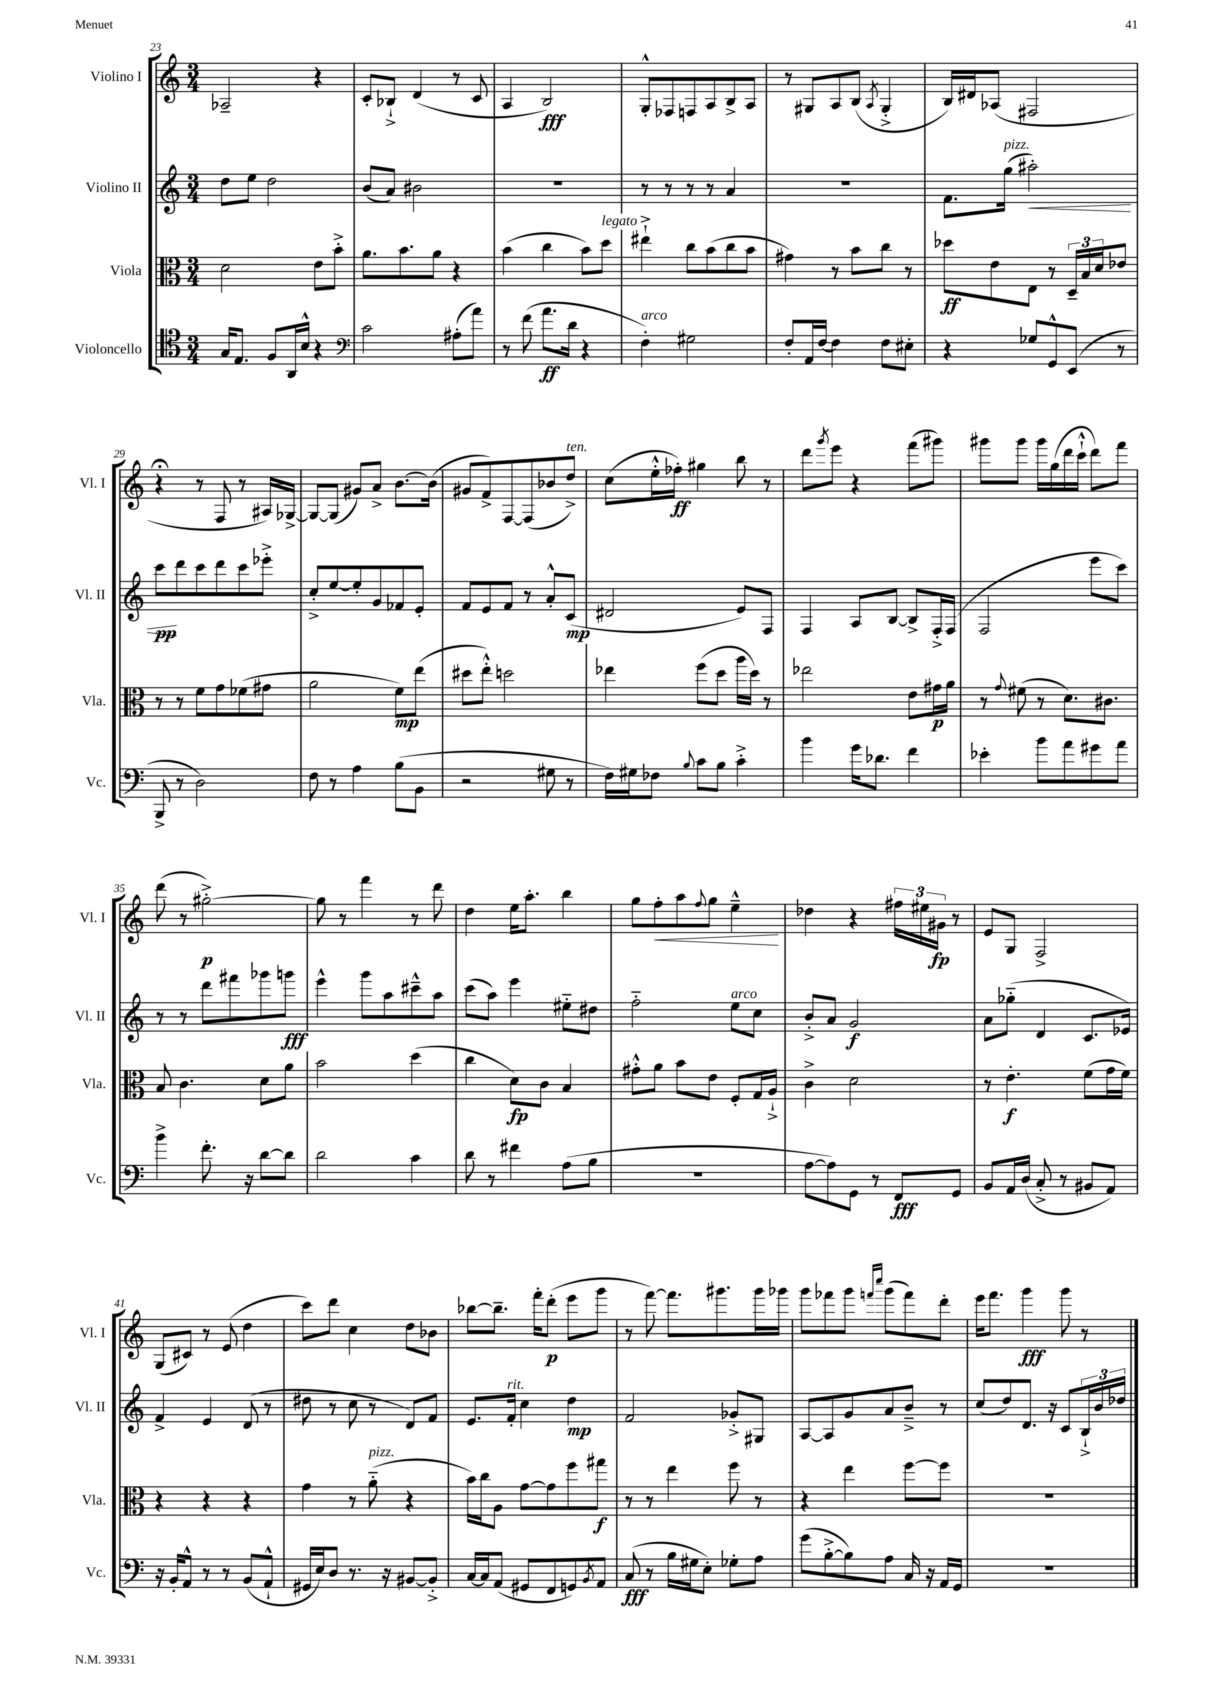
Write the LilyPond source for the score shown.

<<
\new StaffGroup <<
\new Staff = "s0" \with { instrumentName = "Violino I" shortInstrumentName = "Vl. I" } {
    \clef treble \key c \major \numericTimeSignature \time 3/4
    aes2-- r4 |
    c'8-. bes8-!-> d'4( r8 c'8 |
    a4 b2\fff) |
    g8-.-^ fes8 f8 a8 b8-> a8 |
    r8 gis8 a8 b8( \acciaccatura { a8 } gis4-.-> |
    b16) dis'16 aes8( fis2 |
    r4\fermata r8 f8 r8 ais16) ges16~-> |
    ges8~ ges8( gis'8) a'8-> b'8.~ b'16( |
    gis'8 f'8->) f8~ f8( bes'8 d''8->^\markup { \italic "ten." }) |
    c''8( e''16-.-^ fes''16-.\ff) gis''4 b''8 r8 |
    d'''8 \acciaccatura { g'''8 } e'''8 r4 f'''8( gis'''8) |
    gis'''8 gis'''8 gis'''16 g''16( d'''16 c'''16-!-^ d'''8) f'''8 |
    d'''8( r8 gis''2~-.->\p) |
    gis''8 r8 f'''4 r8 d'''8 |
    d''4 e''16 a''8.-. b''4 |
    g''8 f''8-.\< a''8 \appoggiatura { f''8 } g''8 e''4---^\! |
    des''4 r4 \tuplet 3/2 { fis''16 eis''16 gis'16\fp } r8 |
    e'8 g8 f2-> |
    g8( cis'8) r8 e'8( d''4 |
    c'''8) d'''8 c''4 d''8 bes'8 |
    bes''8~ bes''8.-- f'''16-. d'''8-.\p( e'''8 g'''8 |
    r8 f'''8~) f'''8. gis'''8. gis'''16 ges'''16 |
    g'''8 fes'''8 g'''8 \grace { f'''16 c''''16 } g'''8( f'''8) d'''8-. |
    e'''16 f'''8. g'''4\fff g'''8 r8 \bar "|." |
}
\new Staff = "s1" \with { instrumentName = "Violino II" shortInstrumentName = "Vl. II" } {
    \clef treble \key c \major \numericTimeSignature \time 3/4
    d''8 e''8 d''2 |
    b'8( a'8) bis'2 |
    R2. |
    r8 r8 r8 r8 a'4 |
    R2. |
    f'8. g''16^\markup { \italic "pizz." }( ais''2-.\<) |
    c'''8\pp\! d'''8 c'''8 d'''8 c'''8 ees'''8-.-> |
    c''8-.-> e''8~ e''8-. g'8 fes'8 e'8-. |
    f'8 e'8 f'8 r8 a'8-.-^ c'8\mp( |
    dis'2 e'8) f8 |
    f4 a8 b8~ b8-> f16-.-> f16( |
    f2 e'''8 c'''8) |
    r8 r8 d'''8 fis'''8 ges'''8 g'''8\fff |
    e'''4-^ g'''8 a''8 cis'''8---^ a''8 |
    c'''8( a''8) e'''4 eis''8-_ dis''8 |
    f''2-_ e''8^\markup { \italic "arco" } c''8 |
    b'8-.-> a'8 g'2\f |
    a'8 ges''8-_( d'4 c'8. ees'16) |
    f'4-> e'4 d'8( r8 |
    dis''8 r8 c''8 r8 d'8) f'8 |
    e'8. f'16-.^\markup { \italic "rit." } c''4 d''4\mp |
    f'2 ges'8-.-> gis8 |
    a8~ a8 g'8 a'8 b'8---> r8 |
    c''8( d''8) d'8. r16 c'8 \tuplet 3/2 { b16-!-> b'16 des''16 } \bar "|." |
}
\new Staff = "s2" \with { instrumentName = "Viola" shortInstrumentName = "Vla." } {
    \clef alto \key c \major \numericTimeSignature \time 3/4
    d'2 e'8 b'8-.-> |
    a'8. b'8. a'8 r4 |
    b'4( c''4 b'8) d''8^\markup { \italic "legato" } |
    eis''4-!-> c''8 b'8( c''8 b'8 |
    gis'4) r8 b'8 c''8 r8 |
    des''8\ff e'8 e8 r8 \tuplet 3/2 { d16-- b16 d'16 } ees'8 |
    r8 r8 f'8 g'8 fes'8( gis'8 |
    a'2 f'8\mp) e''8( |
    dis''8 e''8-.-^) d''2 |
    ees''4 f''8( d''8 a''16 d''16) r8 |
    ees''2 e'8 gis'16\p a'16 |
    r8 \appoggiatura { g'8 } fis'8( r8 d'8.) cis'8. |
    b8 c'4. d'8 a'8 |
    b'2 d''4( |
    c''4 d'8\fp) c'8 b4 |
    gis'8-.-^ a'8 b'8 e'8 f8-. g16 a16-!-> |
    c'4-> d'2 |
    r8 e'4.-.\f f'8( g'16 f'16) |
    r4 r4 r4 |
    g'4 r8 a'8-_^\markup { \italic "pizz." }( r4 |
    b'16) c''16 a8 g'8~ g'8 f''8 gis''8\f |
    r8 r8 e''4 f''8 r8 |
    r4 e''4 f''8~ f''8 |
    R2. \bar "|." |
}
\new Staff = "s3" \with { instrumentName = "Violoncello" shortInstrumentName = "Vc." } {
    \clef tenor \key c \major \numericTimeSignature \time 3/4
    g16 e8. f8 a,16 b16-^ r4 |
    \clef bass c'2 ais8-.( a'8) |
    r8 f'8( a'8.\ff d'16 r4 |
    f4-.^\markup { \italic "arco" }) gis2 |
    f8-. a,16 f16~ f4 f8 eis8-. |
    r4 ges8 g,8-^ e,8( r8 |
    b,,8-> r8 d2) |
    f8 r8 a4 b8( b,8 |
    r2 gis8 r8 |
    f16) gis16 fes8 \appoggiatura { b8 } c'8 b8 c'4-.-> |
    b'4 g'16 des'8. f'4 |
    ees'4-. b'8 a'8 gis'8 a'8 |
    b'4-> f'8.-. r16 d'8~ d'8 |
    d'2 c'4 |
    d'8 r8 fis'4 a8( b8 |
    R2. |
    a8~ a8) g,8 r8 f,8\fff g,8 |
    b,8 a,16 d16( c8-.-> r8 bis,8 a,8) |
    r16 b,16-. a,8-^ r8 r8 b,8( a,8-!-^ |
    gis,16 e16) d8 r8. r16 bis,8~ bis,8-.-> |
    c16~ c16 a,8( gis,8 f,8 g,8) \acciaccatura { b,8 } a,8 |
    c8\fff( r8 b16 gis16 e8-.) ges8-. a8 |
    g'8( b8~-.-> b8) a8 c16 r16 a,16 g,16 |
    R2. \bar "|." |
}
>>
>>
\layout { \context { \Score currentBarNumber = #23 } }
